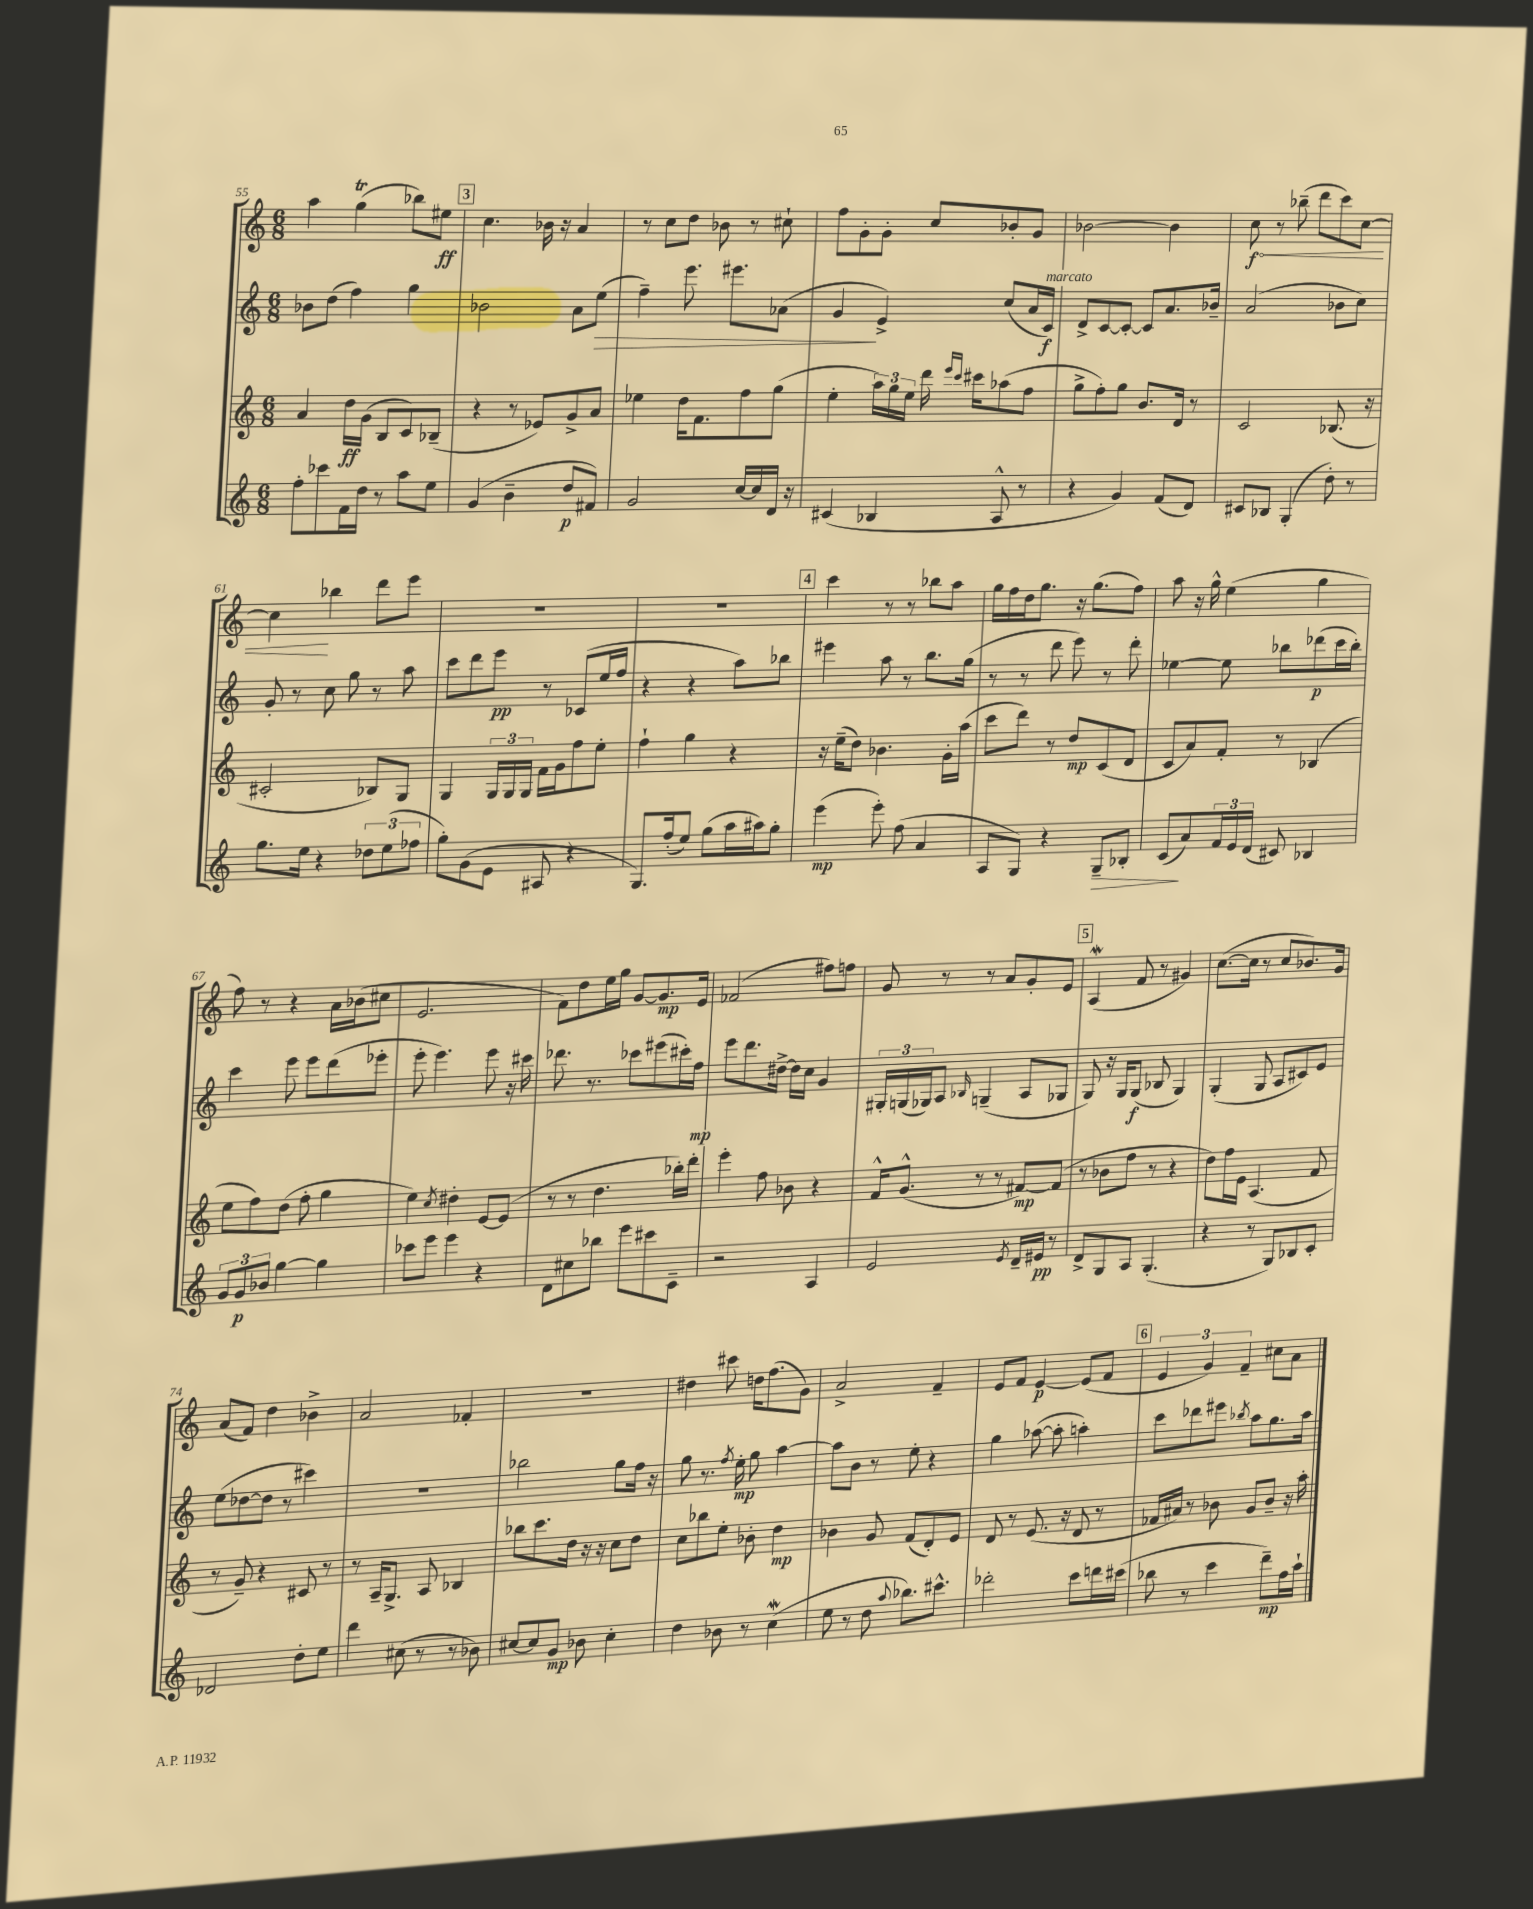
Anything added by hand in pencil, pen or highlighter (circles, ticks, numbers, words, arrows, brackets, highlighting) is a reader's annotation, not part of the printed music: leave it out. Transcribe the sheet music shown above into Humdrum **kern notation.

**kern	**kern	**kern	**kern
*staff4	*staff3	*staff2	*staff1
*clefG2	*clefG2	*clefG2	*clefG2
*k[]	*k[]	*k[]	*k[]
*M6/8	*M6/8	*M6/8	*M6/8
8ff'\L	4a/	8b-\L	4aa\
8ccc-\	.	(8dd\J	.
16f\L	16dd\LL	4ff\)	(4gg\
16dd\JJ	(16g\JJ	.	.
8r	8B/L	.	.
8aa\L	8c/)	4gg\	8bb-\L)
8ee\J	(8B-~/J	.	8ee#\J
=	=	=	=
(4g/	4r	2b-\	4.cc\
4b~\	8r	.	.
.	8e-/L)	.	16b-\
.	.	.	16r
8dd/L	8g^/	8a\L	4a/
8f#/J)	8a/J	(8ee\J	.
=	=	=	=
2g/	4ee-\	4ff~\)	8r
.	.	.	8cc\L
.	16dd\LK	8.eee\	8dd\J
.	8.f\	.	.
.	.	.	8b-\
.	.	8.eee#\L	.
[16cc/LL	8ff\	.	8r
16cc/]	.	.	.
16d/JJ	(8gg\J	(8a-\J	8cc#`\
16r	.	.	.
=	=	=	=
(4c#/	4ee'\	4g/	8ff\L
.	.	.	8g'\
4B-/	24aa\LL)	4e^/)	8g'\J
.	24gg\	.	.
.	24ee\JJ	.	.
.	16ddd\	.	8cc/L
.	16qqeee/LL	.	.
.	16qqccc/JJ	.	.
.	16ccc#\LK	.	.
8A^^/	(8aa-\	(8cc/L	8b-'/
8r	8ff\J	16a/L	8g/J
.	.	16c/JJ)	.
=	=	=	=
4r	8gg^\L	8d^/L	[2b-\
.	8ff'\)	[8c/	.
4g/)	8gg\J	8c'/_J	.
.	8.b/L	8c/]L	.
(8f/L	.	8.a/	4b-\]
.	16d/Jk	.	.
8d/J)	8r	.	.
.	.	16b-~/Jk	.
=	=	=	=
8c#/L	2c/	(2a/	8cc\
8B-/J	.	.	8r
(4G'/	.	.	(8bb-~\
.	.	.	8ddd\L
8dd'\)	(8.B-/	8b-\L	8ccc\)
8r	.	8cc\J)	[8cc\J
.	16r	.	.
=	=	=	=
8.gg\L	2c#'/	8g'/	4cc\]
.	.	8r	.
16ee\Jk	.	.	.
4r	.	8cc\	4bb-\
.	.	8gg\	.
12dd-\L	8B-/L)	8r	8ddd\L
(12ee\	.	.	.
.	8G/J	8aa\	8eee\J
12ff-\J	.	.	.
=	=	=	=
8gg'\L)	4G/	8ccc\L	2.r
(8g\	.	8ddd\	.
8e\J	24G/LL	8eee\J	.
.	24G/	.	.
.	24G/JJ	.	.
8A#/	16f\LL	8r	.
.	16g\J	.	.
4r	8ff\	(8c-/L	.
.	8ee'\J	16ee/L	.
.	.	16ff/JJ	.
=	=	=	=
8.G/L)	4ff`\	4r	2.r
(16ff'/k	.	.	.
8ee/J)	4gg\	4r	.
(8gg\L	.	.	.
16aa\L	4r	8aa\L)	.
16aa#\J)	.	.	.
8gg'\J	.	8bb-\J	.
=	=	=	=
(4eee\	16r	4eee#\	4ccc\
.	(16ee~\LK	.	.
.	8dd\J)	.	.
8eee'\)	4.b-\	8aa\	8r
(8ff\	.	8r	8r
4a/	.	8.bb\L	8bb-\L
.	16g'\LL	.	8aa\J
.	(16aa\JJ	(16gg\Jk	.
=	=	=	=
8A/L	8ccc\L	8r	16gg\LL
.	.	.	16ff\
8G/J)	8ddd\J)	8r	16dd\J
.	.	.	8.gg\J
4r	8r	8ddd\	.
.	8dd/L	8eee\)	16r
.	.	.	(8.gg\L
8G~/L	(8c/	8r	.
8B-'/J	8d/J	8ddd'\	8ff\J)
=	=	=	=
(8c/L	8c/L	[4ee-\	8aa\
8a/)	8a/)	.	16r
.	.	.	16gg^^\
24f/L	8f'/J	8ee-\]	(4ee\
24e/	.	.	.
(24d/JJ	.	.	.
8c#/)	8r	8bb-\L	.
4B-/	(4B-/	(8ddd-\	4gg\
.	.	16ccc\L	.
.	.	16bb-'\JJ)	.
=	=	=	=
12g/L	8ee\L	4ccc\	8ff\)
12g/	.	.	.
.	8ff\)	.	8r
12b-/J	.	.	.
[4gg\	(8dd\J	8eee\	4r
.	8ff'\	8eee\L	.
4gg\]	4gg\	(8ddd\	16a\LL
.	.	.	(16b-\J
.	.	8eee-'\J	8cc#\J
=	=	=	=
8ccc-\L	4ee\)	8eee'\	2.e/
8eee\J	.	4.eee\)	.
.	8qcc/	.	.
4eee\	4dd#'\	.	.
4r	[8e/L	8eee\	.
.	(8e/]J	16r	.
.	.	16ccc#\	.
=	=	=	=
8d\L	8r	8.ddd-\	8f\L)
8cc#\	8r	.	8dd\
.	.	8.r	.
8bb-\J	4.dd\	.	16ee\L
.	.	.	16gg\JJ
8eee\L	.	8ccc-\L	[8g/L
8ccc#\	.	(8eee#\	8.g/]
8c~\J	16bb-'\LL)	16ccc#'\L)	.
.	16ddd'\JJ	16ff\JJ	16e/Jk
=	=	=	=
2r	4eee'\	8eee\L	(2f-/
.	.	8.ddd\	.
.	8ff\	.	.
.	.	[16dd#^\Jk	.
.	8b-\	16dd#\]LL	.
.	.	16cc\JJ	.
4A/	4r	4g/	8ff#\L)
.	.	.	8ff\J
=	=	=	=
2e/	16f^^/LK	24G#'/LL	8g/
.	.	(24G/	.
.	(8.g^^/J	.	.
.	.	24G-/J)	.
.	.	8A/J	8r
.	.	16qqB-/	.
.	8r	(4G~/	8r
.	8r	.	8a/L
8qe/	.	.	.
16d~/LL	[8f#/L)	8A/L	8g'/
16e#/JJ	.	.	.
8r	(8f#/]J	8G-/J	8e/J
=	=	=	=
8d^/L	8r	8G/)	(4A/
8G/	8b-\L	16r	.
.	.	16G/LK	.
8A/J	8ff\J	(8G/J	8f/
(4.G'/	8r	8B-/	8r
.	4r	4G/)	4g#/)
=	=	=	=
4r	8dd\L)	(4G'/	([8.cc\L
.	16ff\L	.	.
.	16e\JJ	.	16cc\]Jk
8r	(4.A/	8G/	8r
8G/L)	.	8A/L	8cc/L
8B-/	.	8c#/)	8.b-/)
8c'/J	8f/	8e/J	.
.	.	.	16g/Jk
=	=	=	=
2d-/	8r	(8ee\L	(8a/L
.	8g~/)	[8dd-\	8f/J)
.	4r	8dd-\]J	4dd\
.	.	8r	.
8dd'\L	8c#/	4ccc#\)	4b-^\
8ee\J	8r	.	.
=	=	=	=
4ddd\	8r	2.r	2a/
.	16A~/LK	.	.
.	8.G^/J	.	.
(8cc#\	.	.	.
8r	8A/	.	.
8r	4B-/	.	4f-'/
8b-\)	.	.	.
=	=	=	=
[8cc#/L	8bb-\L	2bb-\	2.r
8cc#/]	8.ccc\	.	.
8g/J	.	.	.
.	16dd\Jk	.	.
8b-\	16r	.	.
.	16r	.	.
4cc#'\	8cc\L	8gg\L	.
.	8dd\J	16ff\Jk	.
.	.	16r	.
=	=	=	=
4dd\	8cc\L	8gg\	4dd#\
.	8bb-\	8.r	.
8b-\	8ee'\J	.	8ccc#\
.	.	8qff/	.
.	.	16ee'\	.
8r	8b-'\	8gg\	16dd\LK
.	.	.	(8.ff\
(4cc\	4dd\	[4aa\	.
.	.	.	8g\J)
=	=	=	=
8ee\	4b-\	8aa\]L	2a^/
8r	.	8b\J	.
8dd\	8g/	8r	.
8qqaa/	.	.	.
8.bb-\L)	(8f/L	8ee'\	.
.	8d'/)	4r	4f~/
8.ccc#^^\J	.	.	.
.	8e/J	.	.
=	=	=	=
2ddd-'\	8d/	4gg\	8e/L
.	8r	.	8f/J
.	(8.e/	([8aa-\	[4e/
.	.	8aa-'\]	.
.	16r	.	.
8ccc\L	8d/	4aa'\)	(8e/]L
16ddd\L	8r	.	8f/J
(16ccc#\JJ	.	.	.
=	=	=	=
8bb-\	16f-/LL	8ccc\L	6e/
.	16a#/JJ)	.	.
8r	8r	8ddd-\	.
.	.	.	6g/)
4ccc\	8b-\	8eee#\J	.
.	.	.	6f~/
.	.	8qbb-/	.
.	8g/L	8aa\L	.
8ddd~\L)	8b-~/J	8.gg\	8cc#\L
16ff\L	16r	.	8a\J
16aa`\JJ	16aa'\	16aa\Jk	.
==	==	==	==
*-	*-	*-	*-
